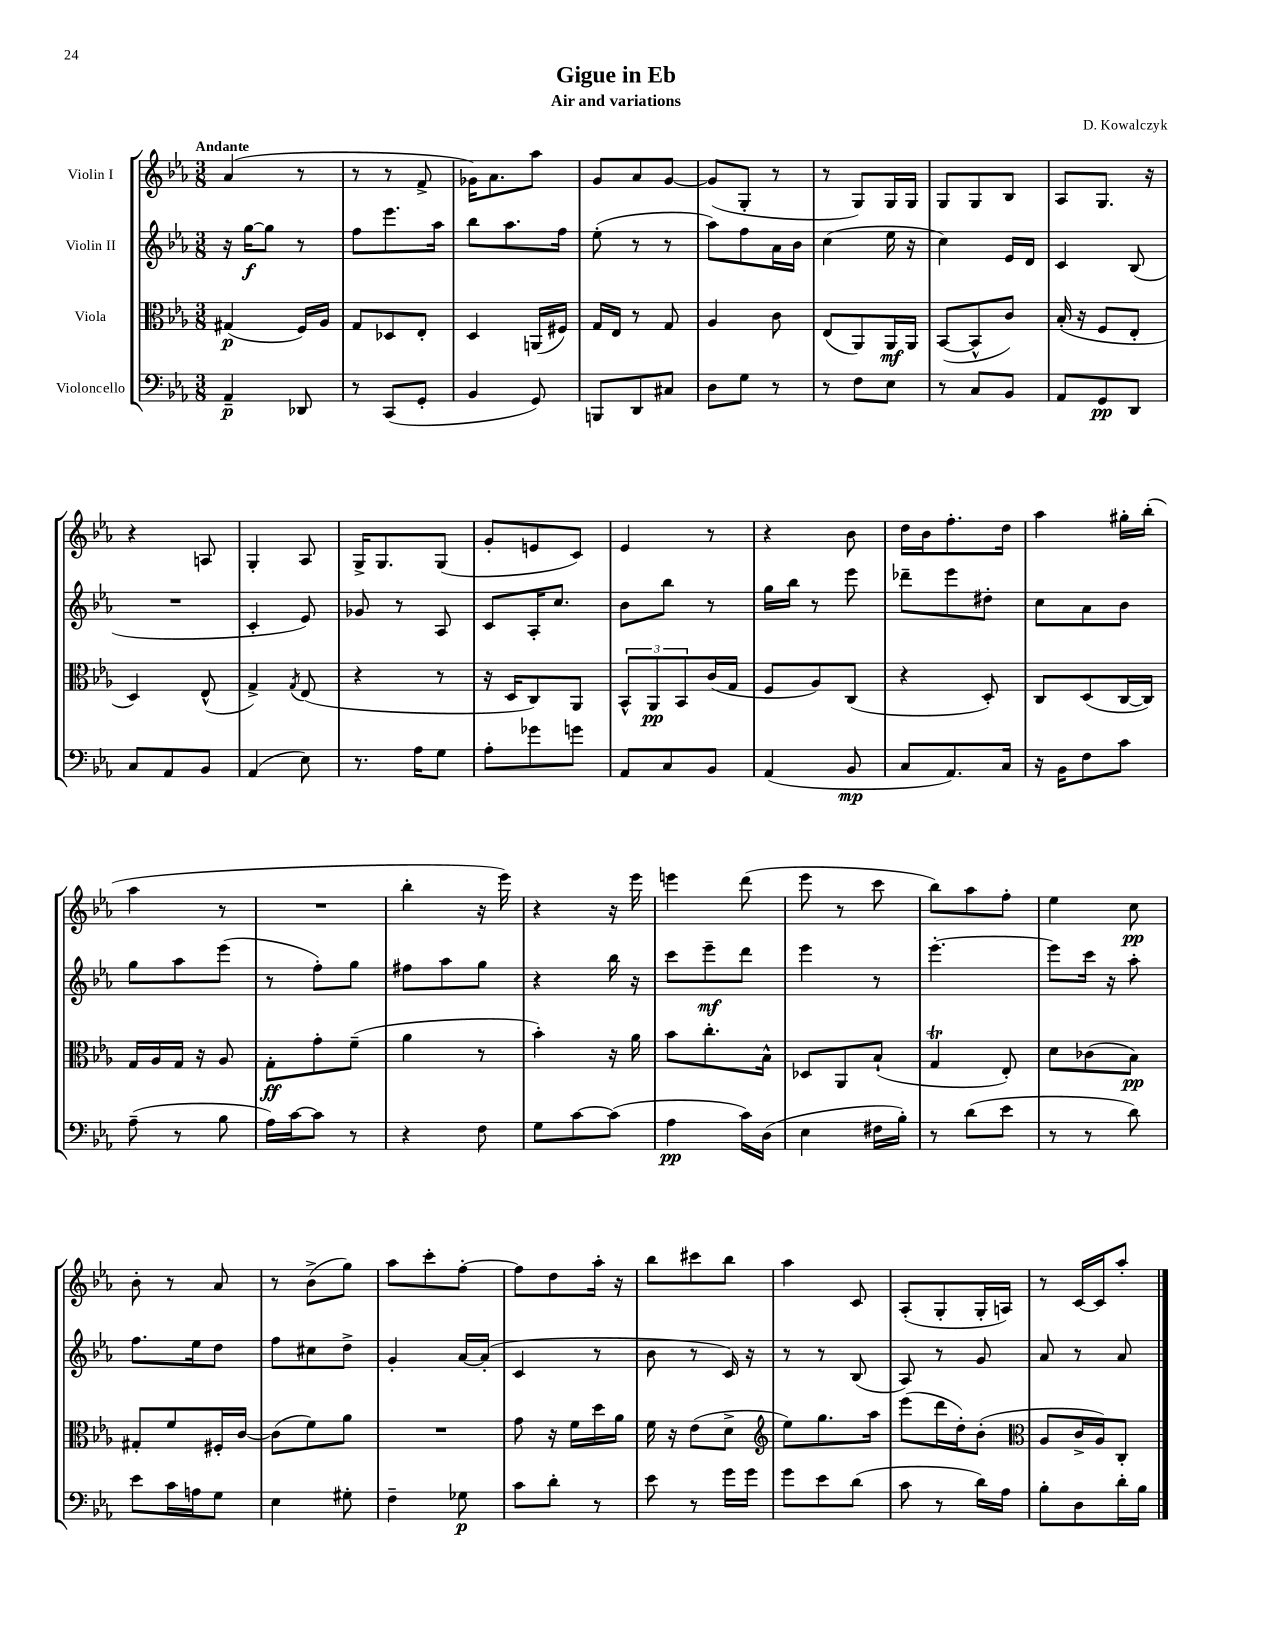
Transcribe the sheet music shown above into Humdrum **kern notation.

**kern	**kern	**kern	**kern
*staff4	*staff3	*staff2	*staff1
*clefF4	*clefC3	*clefG2	*clefG2
*k[b-e-a-]	*k[b-e-a-]	*k[b-e-a-]	*k[b-e-a-]
*M3/8	*M3/8	*M3/8	*M3/8
4AA-~	(4G#	16r	(4a-
.	.	[16gg	.
.	.	8gg]	.
8DD-	16F)	8r	8r
.	16A-	.	.
=	=	=	=
8r	8G	8ff	8r
(8CC	8D-	8.eee-	8r
8GG'	8E-'	.	8f^
.	.	16aa-	.
=	=	=	=
4BB-	4D	8bb-	16g-)
.	.	.	8.a-
.	.	8.aa-	.
8GG)	(16AA	.	8aa-
.	16F#)	16ff	.
=	=	=	=
8BBB	16G	(8ee-'	8g
.	16E-	.	.
8DD	8r	8r	8a-
8C#	8G	8r	[8g
=	=	=	=
8D	4A-	8aa-)	(8g]
8G	.	8ff	8G'
8r	8c	16a-	8r
.	.	16b-	.
=	=	=	=
8r	(8E-	(4cc	8r
8F	8AA-)	.	8G)
8E-	16AA-	16ee-	16G
.	16AA-	16r	16G
=	=	=	=
8r	([8BB-	4cc)	8G
8C	8BB-^^]	.	8G
8BB-	8c)	16e-	8B-
.	.	16d	.
=	=	=	=
8AA-	(16B-'	4c	8A-
.	16r	.	.
8GG	8F	.	8.G
8DD	8E-'	(8B-	.
.	.	.	16r
=	=	=	=
8C	4D)	4.r	4r
8AA-	.	.	.
8BB-	(8E-^^	.	8A
=	=	=	=
(4AA-	4G^)	4c'	4G'
.	8qG	.	.
8E-)	(8E-	8e-)	8A-
=	=	=	=
8.r	4r	8g-	16G^
.	.	.	8.G
.	.	8r	.
16A-	.	.	.
8G	8r	8A-	(8G
=	=	=	=
8A-'	16r	8c	8g'
.	16D	.	.
8g-	8C)	16A-'	8e
.	.	8.cc	.
8g	8AA-	.	8c)
=	=	=	=
8AA-	12BB-^^	8b-	4e-
.	12AA-	.	.
8C	.	8bb-	.
.	12BB-	.	.
8BB-	(16c	8r	8r
.	16G	.	.
=	=	=	=
(4AA-	8F	16gg	4r
.	.	16bb-	.
.	8A-)	8r	.
8BB-	(8C	8eee-	8b-
=	=	=	=
8C	4r	8ddd-~	16dd
.	.	.	16b-
8.AA-)	.	8eee-	8.ff'
.	8D')	8dd#'	.
16C	.	.	16dd
=	=	=	=
16r	8C	8cc	4aa-
16BB-	.	.	.
8F	(8D	8a-	.
8c	[16C	8b-	16gg#'
.	16C])	.	(16bb-'
=	=	=	=
(8A-~	16G	8gg	4aa-
.	16A-	.	.
8r	16G	8aa-	.
.	16r	.	.
8B-	8A-	(8eee-	8r
=	=	=	=
16A-)	8G'	8r	4.r
[16c	.	.	.
8c]	8g'	8ff')	.
8r	(8f~	8gg	.
=	=	=	=
4r	4a-	8ff#	4bb-'
.	.	8aa-	.
8F	8r	8gg	16r
.	.	.	16eee-)
=	=	=	=
8G	4b-')	4r	4r
[8c	.	.	.
(8c]	16r	16bb-	16r
.	16a-	16r	16eee-
=	=	=	=
4A-	8b-	8ccc	4eee
.	8.cc'	8eee-~	.
16c)	.	8ddd	(8ddd
(16D	16B-^^	.	.
=	=	=	=
4E-	8D-	4eee-	8eee-
.	8AA-	.	8r
16F#	(8B-`	8r	8ccc
16B-')	.	.	.
=	=	=	=
8r	4G	[4.eee-'	8bb-)
(8d	.	.	8aa-
8e-	8E-')	.	8ff'
=	=	=	=
8r	8d	8eee-]	4ee-
8r	(8c-	16ccc	.
.	.	16r	.
8d)	8B-)	8aa-'	8cc
=	=	=	=
8e-	8G#'	8.ff	8b-'
16c	8f	.	8r
16A	.	16ee-	.
8G	16F#'	8dd	8a-
.	[16c	.	.
=	=	=	=
4E-	(8c]	8ff	8r
.	8f)	8cc#	(8b-^
8G#'	8a-	8dd^	8gg)
=	=	=	=
4F~	4.r	4g'	8aa-
.	.	.	8ccc'
8G-	.	[16a-	[8ff'
.	.	(16a-']	.
=	=	=	=
8c	8g	4c	8ff]
8d'	16r	.	8dd
.	16f	.	.
8r	16dd	8r	16aa-'
.	16a-	.	16r
=	=	=	=
8e-	16f	8b-	8bb-
.	16r	.	.
8r	(8e-	8r	8ccc#
16g	8d^	16c)	8bb-
16g	.	16r	.
=	=	=	=
*	*clefG2	*	*
8g	8ee-)	8r	4aa-
8e-	8.gg	8r	.
(8d	.	(8B-	8c
.	16aa-	.	.
=	=	=	=
8c	(8eee-	8A-)	(8A-'
8r	16ddd	8r	8G'
.	16dd')	.	.
16d)	(8b-'	8g	16G'
16A-	.	.	16A)
=	=	=	=
*	*clefC3	*	*
8B-'	8A-	8a-	8r
8D	16c^	8r	[16c
.	16A-)	.	16c]
16d'	8C'	8a-	8aa-'
16B-	.	.	.
==	==	==	==
*-	*-	*-	*-
